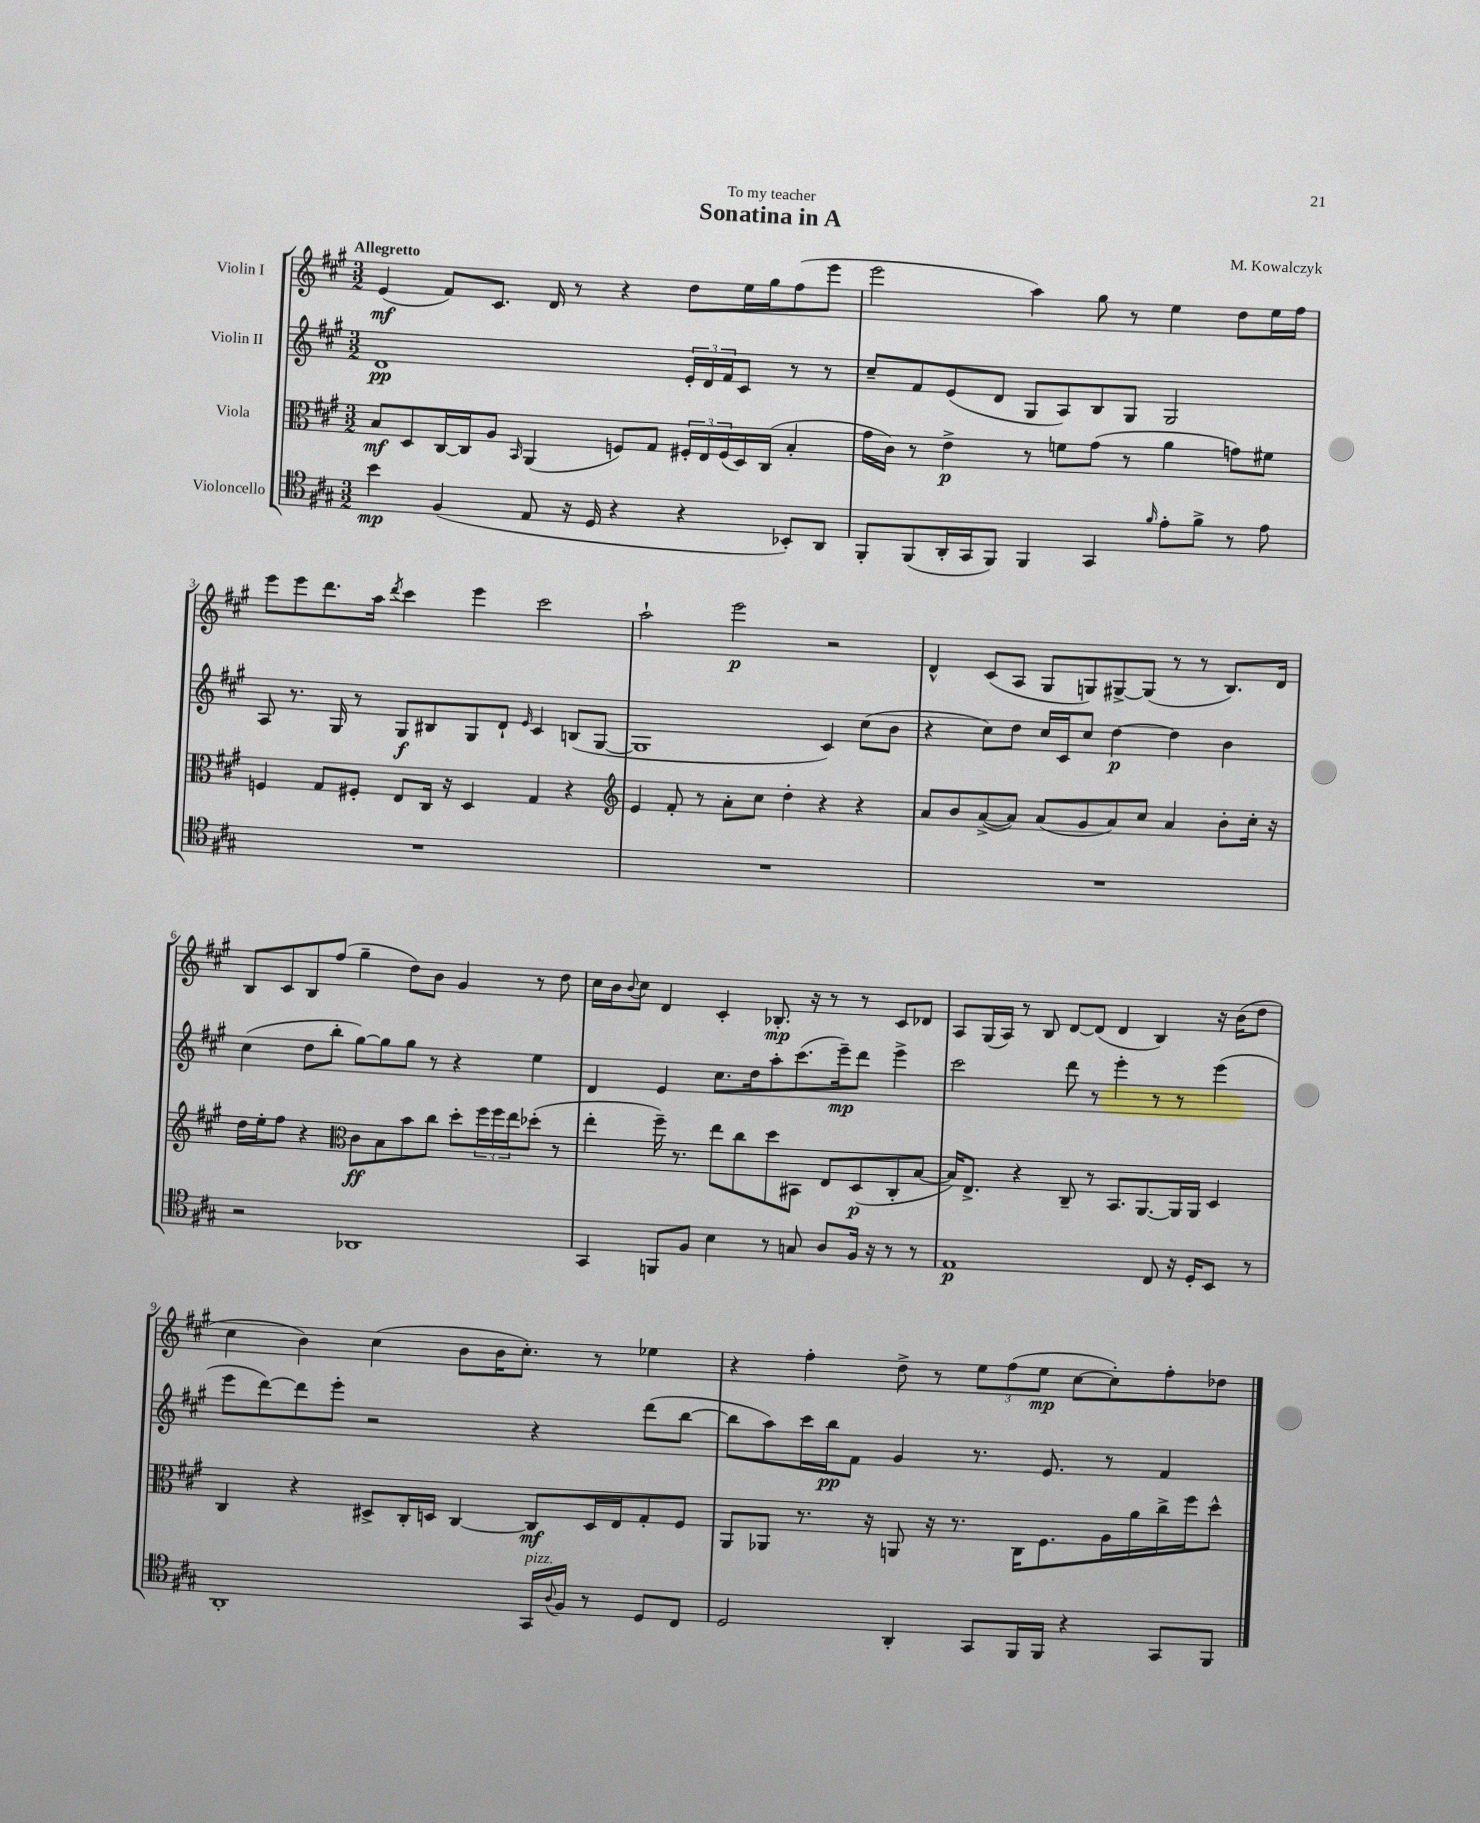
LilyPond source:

\header { title = "Sonatina in A" composer = "M. Kowalczyk" dedication = "To my teacher" }
<<
\new StaffGroup <<
\new Staff = "s0" \with { instrumentName = "Violin I" } {
    \clef treble \key a \major \numericTimeSignature \time 3/2 \tempo "Allegretto"
    e'4\mf( fis'8) cis'8. d'16 r8 r4 d''8 e''16 gis''16 fis''8( e'''8 |
    e'''2 a''4) gis''8 r8 e''4 d''8 e''16 fis''16 |
    e'''8 e'''8 d'''8. a''16 \acciaccatura { d'''8 } cis'''4 e'''4 cis'''2 |
    a''2-! e'''2\p r2 |
    d'4-^ cis'8( a8 gis8 g8) gis8~-> gis8( r8 r8 b8.) d'16 |
    b8 cis'8 b8 fis''8( gis''4-- d''8) b'8 gis'4 r8 d''8 |
    cis''16 b'16 \appoggiatura { b'8 } cis''8 d'4 cis'4-. bes8.-.\mp r16 r8 r8 cis'8 des'8 |
    a8 gis16( a16) r8 b8 d'8~ d'8( d'4 b4) r16 b'16( d''8 |
    cis''4 b'4) cis''4( b'8 b'16 cis''8.-.) r8 ees''4 |
    r4 fis''4-. d''8-> r8 \tuplet 3/2 { e''8 fis''8( e''8\mp } cis''8~ cis''8-.) fis''8-. des''8 \bar "|." |
}
\new Staff = "s1" \with { instrumentName = "Violin II" } {
    \clef treble \key a \major \numericTimeSignature \time 3/2
    d'1\pp \tuplet 3/2 { e'16-. d'16 fis'16 } cis'8 r8 r8 |
    cis''8-- fis'8 e'8( d'8 gis8 a8) b8 gis8 gis2 |
    a8 r8. gis16 r8 gis8\f bis8 gis8 d'8-! \grace { e'16 } cis'4 b8( gis8~ |
    gis1 cis'4) cis''8( b'8 |
    r4 cis''8) d''8 cis''16 cis'16 cis''8 d''4~\p d''4 b'4 |
    cis''4( d''8 b''8-. gis''8~) gis''8 gis''8 r8 r4 e''4 |
    d'4 e'4 cis''8. d''16 a''8-. cis'''8.( e'''16--\mp) d'''8 e'''4-> |
    cis'''2 d'''8 r8 e'''4-. r8 r8 e'''4( |
    e'''8 d'''8~) d'''8 e'''8-. r2 r4 d'''8( b''8~ |
    b''8 a''8) cis'''16 b''16\pp fis'8 gis'4 r8. e'8. r8 fis'4 \bar "|." |
}
\new Staff = "s2" \with { instrumentName = "Viola" } {
    \clef alto \key a \major \numericTimeSignature \time 3/2
    b8\mf d8 cis16~ cis16 a8 \grace { b,16 } a,4( f8) gis8 \tuplet 3/2 { fis16-. e16 fis16( } d16) cis16( b4-. |
    gis'16 cis'16) r8 e'4->\p r8 f'8 gis'8( r8 a'4 g'8) fis'8 |
    f4 gis8 fis8-. e8 cis16 r16 d4 gis4 r4 |
    \clef treble e'4 fis'8-. r8 a'8-. cis''8 d''4-. r4 r4 |
    a'8 b'8 a'8~->( a'8) a'8( gis'8 a'8) cis''8 a'4 b'8-. cis''16-. r16 |
    d''16 e''16-. fis''8 r4 \clef alto cis'8\ff b8 b'8 cis''8 d''8-. \tuplet 3/2 { fis''16 fis''16 e''16 } des''8-.( r8 |
    e''4-. fis''16--) r8. e''8 cis''8 d''8 bis,8 e8 d8\p( cis8-. b8~ |
    b16) e8.-> r4 cis8-- r8 b,8. a,8.~ a,16 a,16 d4 |
    cis4 r4 dis8-> cis16-. d16 cis4~ cis8\mf d16 e16 gis8-. fis8 |
    a,8 aes,8 r8. r16 a,8 r16 r8. cis16 fis8. a16 a'16 cis''16-> fis''16 d''8-^ \bar "|." |
}
\new Staff = "s3" \with { instrumentName = "Violoncello" } {
    \clef tenor \key a \major \numericTimeSignature \time 3/2
    b'4\mp fis4( e8 r16 d16 r4 r4 bes,8-.) a,8 |
    fis,8-. fis,8( a,16-. gis,16 fis,8) fis,4 gis,4 \grace { fis'16 } e'8-. fis'8-> r8 e'8 |
    R1. |
    R1. |
    R1. |
    r2 aes,1 |
    gis,4 f,8 fis8 b4 r8 g8 a8 fis16 r16 r8 r8 |
    e1\p cis8 r16 d16-. b,8 r8 |
    a,1-. gis,16^\markup { \italic "pizz." } \appoggiatura { a8 } fis16 r8 d8 cis8 |
    d2 a,4-. gis,8 fis,16 fis,16 r4 gis,8 fis,8 \bar "|." |
}
>>
>>
